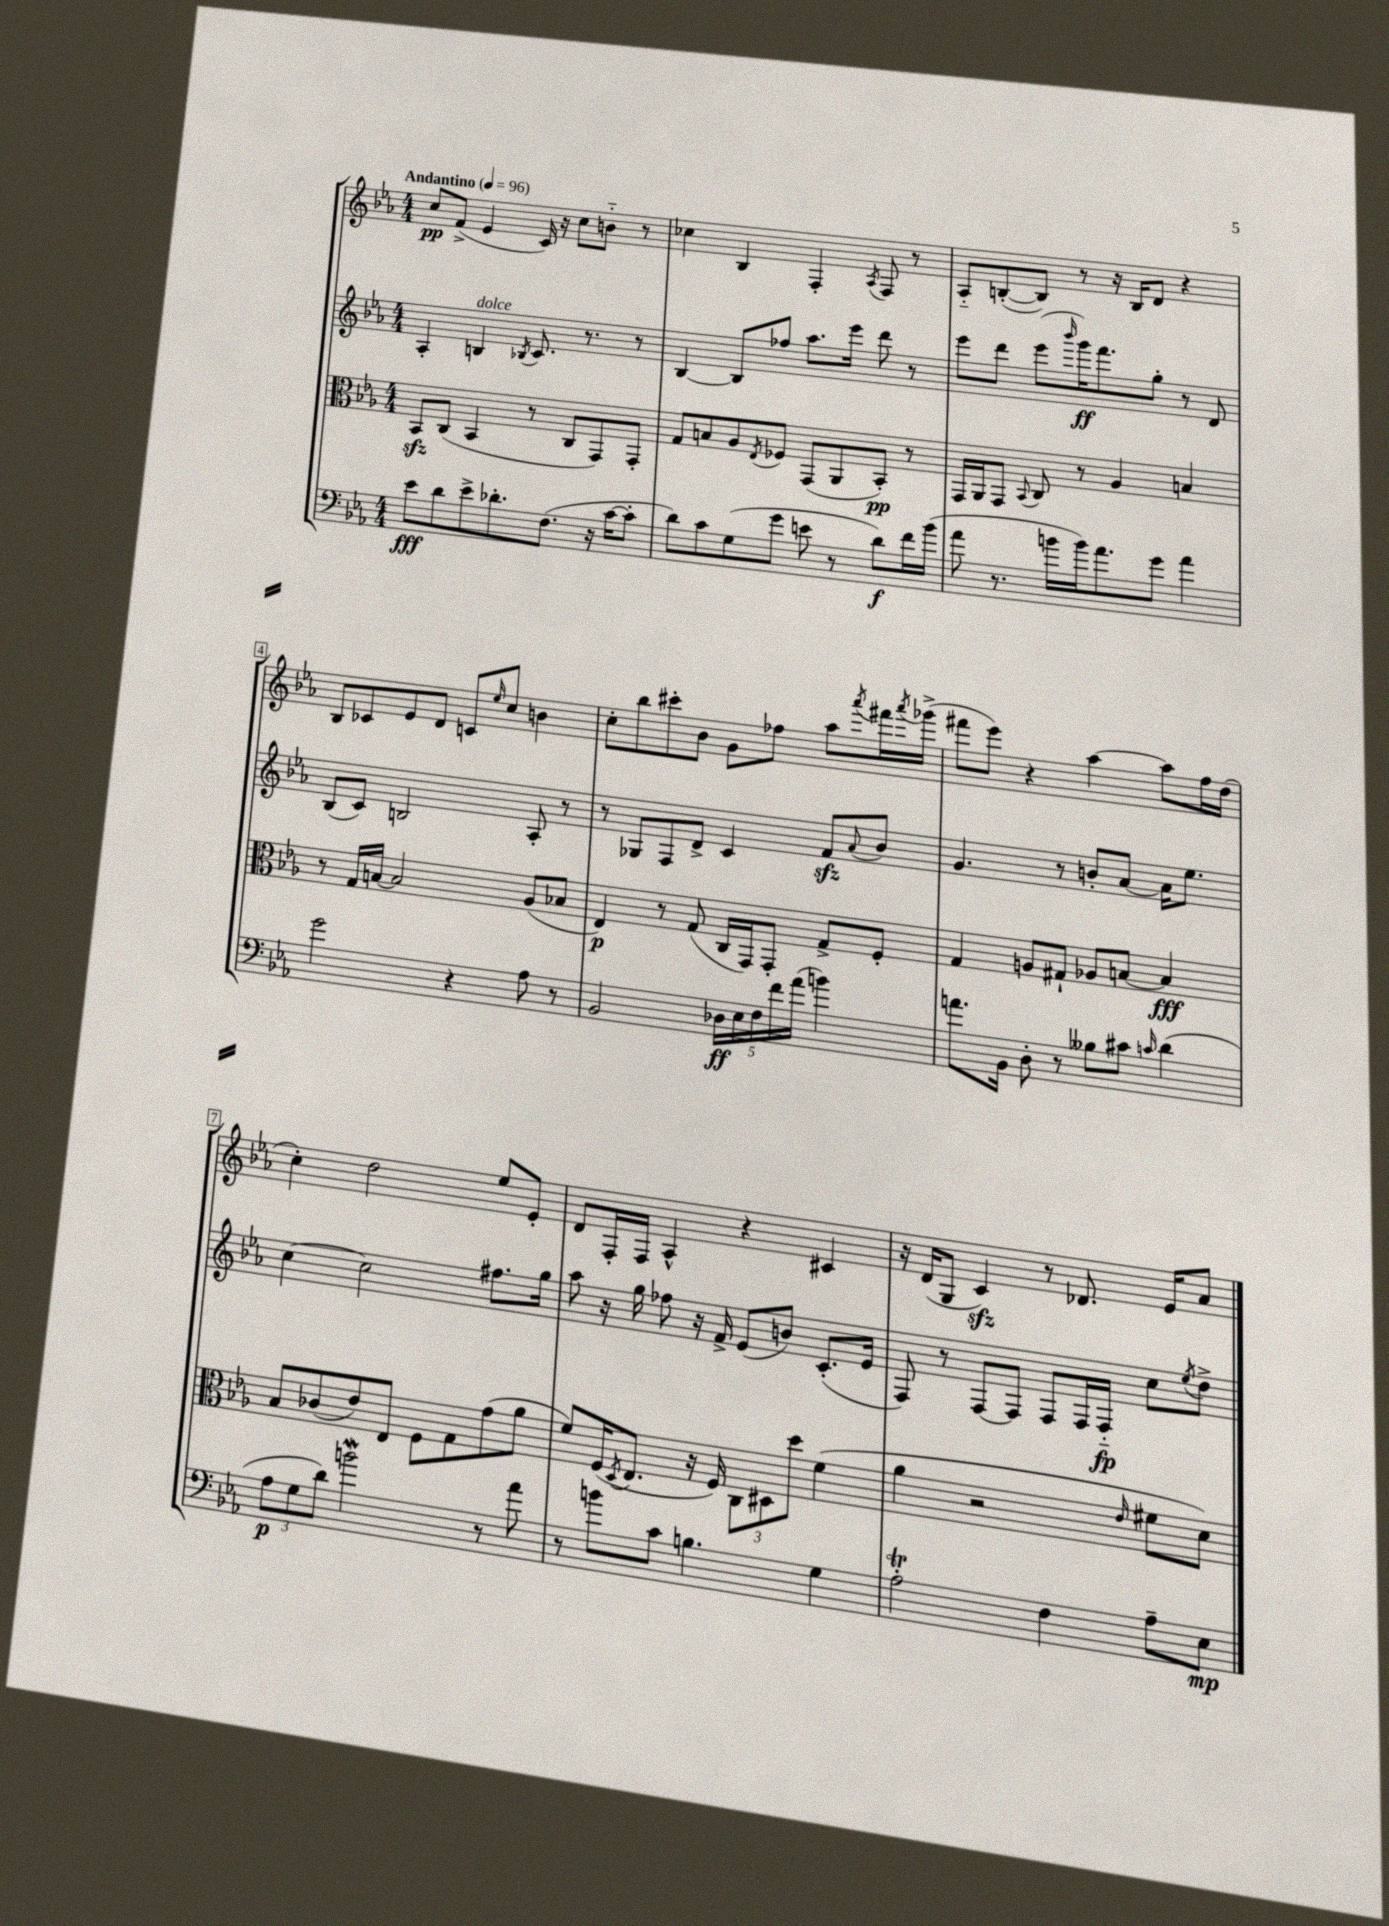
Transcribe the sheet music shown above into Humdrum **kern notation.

**kern	**kern	**kern	**kern
*staff4	*staff3	*staff2	*staff1
*clefF4	*clefC3	*clefG2	*clefG2
*k[b-e-a-]	*k[b-e-a-]	*k[b-e-a-]	*k[b-e-a-]
*M4/4	*M4/4	*M4/4	*M4/4
*MM96	*MM96	*MM96	*MM96
8e-	8BB-	4A-'	8cc
8d	(8C	.	(8f^
8e-^	4BB-	4B	4e-
8.d-'	.	.	.
.	.	8qB-	.
.	8r	8.c	16c)
(8.F	.	.	16r
.	8C	.	8cc
.	.	8.r	.
16r	8GG)	.	8b'~
[16c	.	.	.
8c']	8GG'	8r	8r
=	=	=	=
8d)	8G	[4B-	4cc-
8c	8B	.	.
(8G	8A-	8B-]	4B-
.	8qE-	.	.
8g	8F-	8ff-	.
8e	(8GG	8.aa-	4F'
8r	8AA-	.	.
.	.	16eee-	.
.	.	.	8qA-
8d)	8BB-')	8ddd	8F
16f	8r	8r	8r
(16b-	.	.	.
=	=	=	=
8a-	16GG	8eee-	8A-'~
.	16AA-	.	.
8.r	8GG	8ddd	([8B'
.	8qqBB-	.	.
.	8C	(8eee-	8B])
16b	.	.	.
.	.	16qqbbb-	.
16b)	8r	16ggg)	8r
8.a-	.	8.fff	.
.	4A-	.	16r
.	.	.	16B
8g	.	8gg'	8d
4a-	4B	8r	4r
.	.	8d	.
=	=	=	=
2g	8r	(8B-	8B-
.	16G	8c)	8c-
.	[16B	.	.
.	2B]	2B	8e-
.	.	.	8d
4r	.	.	8c
.	.	.	16qqee-
.	.	.	8cc
8A-	(8A-	8A-'	4b
8r	8B-	8r	.
=	=	=	=
2BB-	4E-)	8r	8cc'
.	.	8G-	8bb-
.	8r	8F	8ccc#'
.	(8G	8d^	8b-
20D-	16C	4c	8g
20E-	.	.	.
.	16GG)	.	.
20F	.	.	.
.	8GG'	.	8ff-
20f	.	.	.
(20a-	.	.	.
4b)	8G^	8f	8aa-
.	.	8qqa-	8qaaa-
.	8F'	8b-	16fff#
.	.	.	8qaaa-
.	.	.	(16ggg-^
=	=	=	=
8.a	4G	4.g	8fff#
.	.	.	8eee-)
16BB-	.	.	.
8D'	8A	.	4r
8r	8G#`	8r	.
8B--	8A-	8b'	[4aa-
8c#	[8B	[8a-	.
16qqc	.	.	.
(4d	4B]	16a-]	8aa-]
.	.	8.ee-	.
.	.	.	16ff
.	.	.	(16dd
=	=	=	=
12A-	8B-	[4cc	4cc')
12G	.	.	.
.	(8c-	.	.
12d)	.	.	.
2b	8e-)	2cc]	2dd
.	8E-	.	.
.	8F	.	.
.	8G	.	.
8r	(8g	8.ff#	8ee-
8a-	8a-	.	8e-'
.	.	16gg	.
=	=	=	=
8r	8f)	8aa-	8d
8b	(16F	16r	16F'
.	8qD	.	.
.	8.E-	16gg	16F
8c	.	8ff-	4A-^^
4.B	16r	16r	.
.	16F)	16f^	.
.	12C	(8e-	4r
.	12D#	.	.
.	.	8b)	.
.	12dd	.	.
4G	(4f	(8.c'	4c#
.	.	16e-	.
=	=	=	=
2A-'	4a-	8F)	16r
.	.	.	(16d
.	.	8r	8G
.	2r	[8F	4c)
.	.	8F]	.
4F	.	8F	8r
.	.	16F	8.d-
.	.	16F'~	.
.	16qqe-	.	.
8A-~	8f#	8cc	.
.	.	.	16e-
.	.	8qee-	.
8E-	8d)	8dd^	8a-
==	==	==	==
*-	*-	*-	*-
